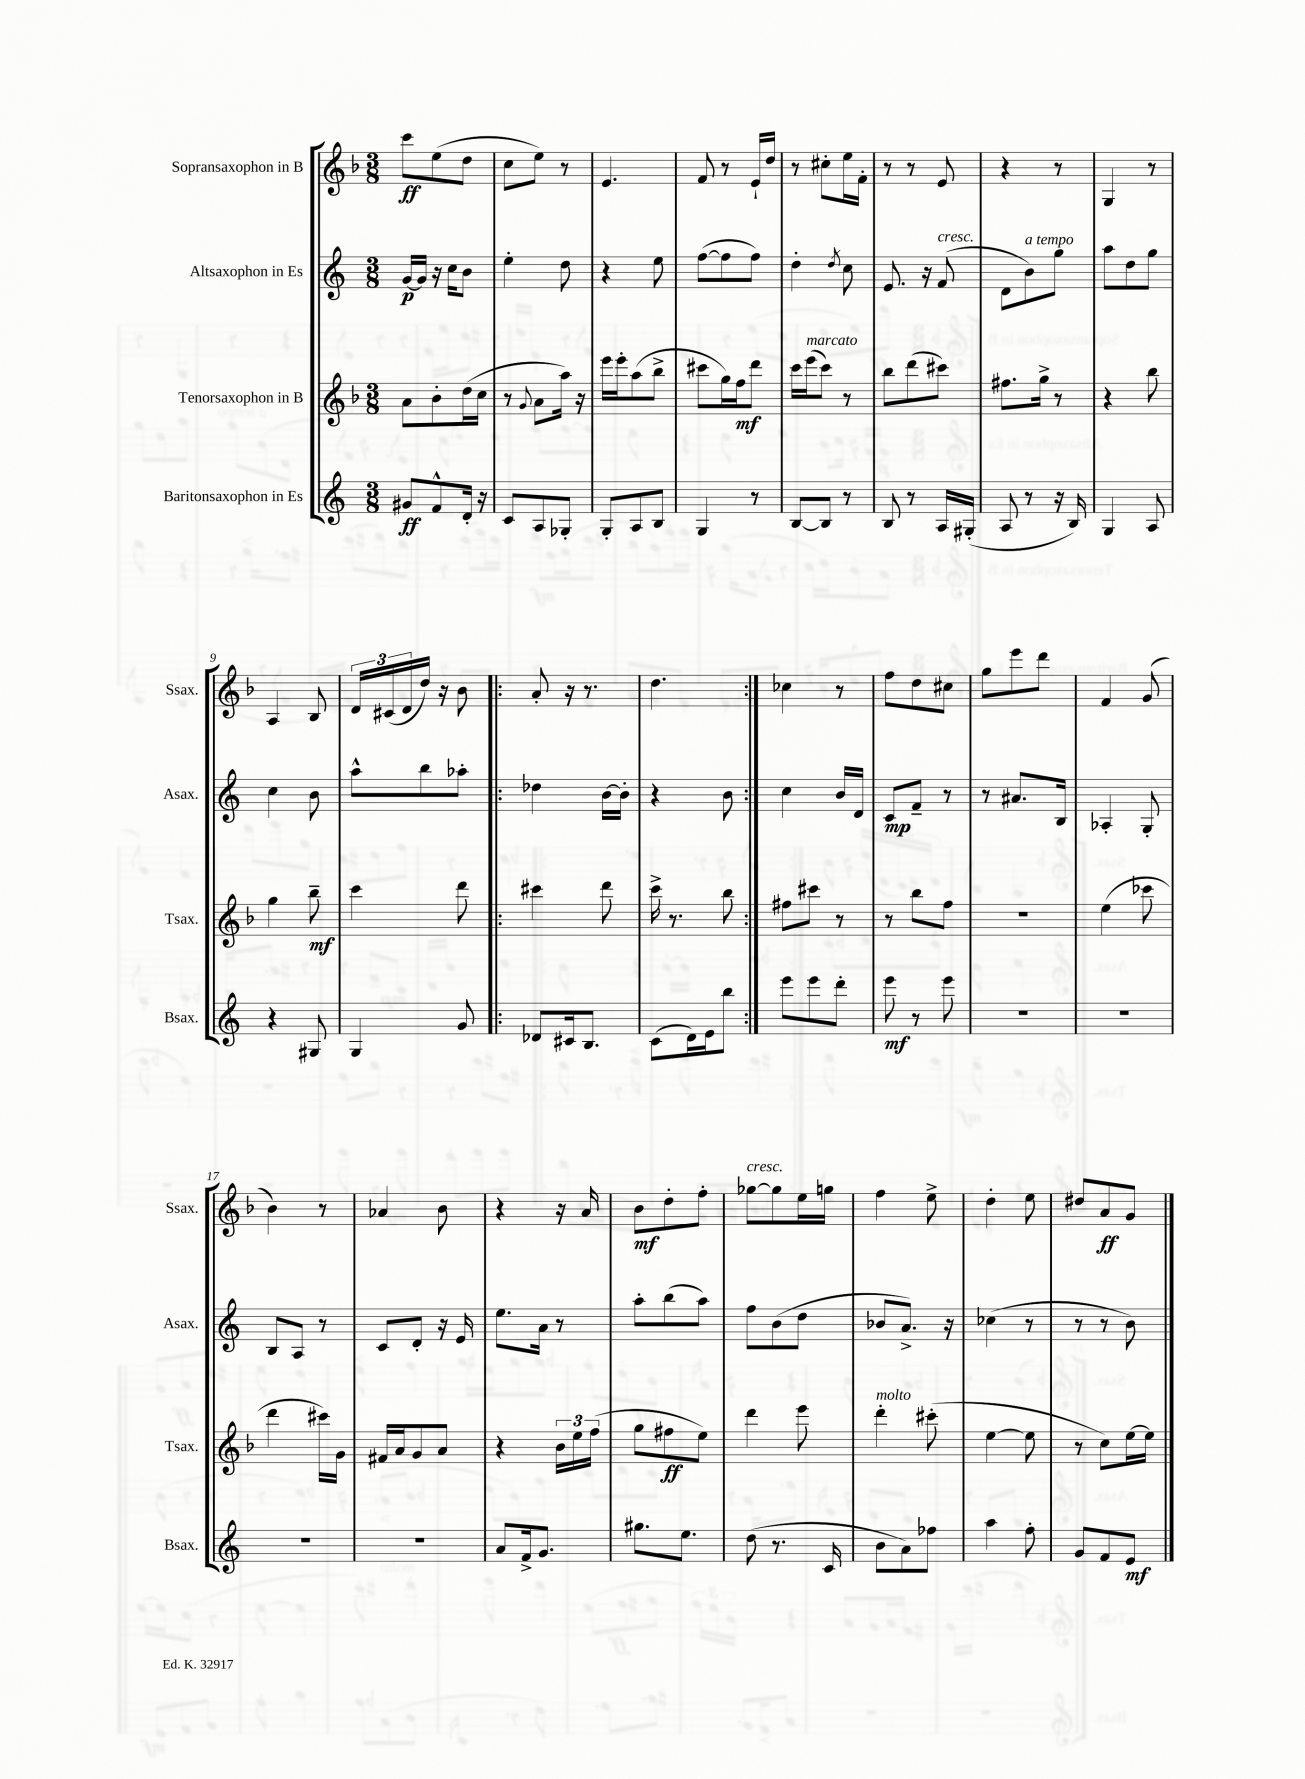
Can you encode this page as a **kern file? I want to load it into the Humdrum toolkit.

**kern	**kern	**kern	**kern
*staff4	*staff3	*staff2	*staff1
*clefG2	*clefG2	*clefG2	*clefG2
*k[]	*k[b-]	*k[]	*k[b-]
*M3/8	*M3/8	*M3/8	*M3/8
8g#/L	8a\L	[16g/LL	8ccc\L
.	.	16g/]JJ	.
8f^^/	8b-'\	16r	(8ee\
.	.	16cc\LK	.
16d'/Jk	(16dd\L	8b\J	8dd\J
16r	16cc\JJ	.	.
=	=	=	=
8c/L	8r	4ee'\	8cc\L
.	8qqg/	.	.
8A/	8a\L	.	8ee\J)
8G-'/J	16aa\Jk)	8dd\	8r
.	16r	.	.
=	=	=	=
8G'/L	16eee\LL	4r	4.e/
.	16eee'\J	.	.
8A/	(8aa\	.	.
8B/J	8bb-^\J	8ee\	.
=	=	=	=
4G/	8ccc#\L	([8ff\L	8f/
.	16gg\L)	8ff\]	8r
.	16ff\J	.	.
8r	8ddd\J	8ff\J)	16e`/LL
.	.	.	16dd/JJ
=	=	=	=
[8B/L	16ccc\LL	4dd'\	8r
.	(16eee\J	.	.
8B/]J	8ccc\J)	.	8cc#'\L
.	.	8qdd/	.
8r	8r	8cc\	16ee\L
.	.	.	16f'\JJ
=	=	=	=
8B/	8bb-\L	8.e/	8r
8r	(8ddd\	.	8r
.	.	16r	.
16A/LL	8ccc#\J)	(8f/	8e/
(16G#'/JJ	.	.	.
=	=	=	=
8A/	8.ff#\L	8d\L	4r
8r	.	8b\)	.
.	16gg^\Jk	.	.
16r	8r	8gg\J	8r
16B/)	.	.	.
=	=	=	=
4G/	4r	8aa\L	4G/
.	.	8dd\	.
8A/	8bb-\	8gg\J	8r
=	=	=	=
4r	4gg\	4cc\	4A/
8G#/	8bb-~\	8b\	8B-/
=	=	=	=
4G/	4ccc\	8aa^^\L	24d/LL
.	.	.	(24c#/
.	.	.	24d/
.	.	8bb\	16dd/JJ)
.	.	.	16r
8g/	8ddd\	8aa-'\J	8b-\
=!|:	=!|:	=!|:	=!|:
8d-/L	4ccc#\	4dd-\	8a'/
16c#/k	.	.	16r
8.B/J	.	.	8.r
.	8ddd\	[16b\LL	.
.	.	16b'\]JJ	.
=	=	=	=
(8c\L	16ccc^\	4r	4.dd\
.	8.r	.	.
16d\L)	.	.	.
16e\J	.	.	.
8bb\J	8bb-\	8b\	.
=:|!	=:|!	=:|!	=:|!
8eee\L	8ff#\L	4cc\	4cc-\
8eee\	8ccc#\J	.	.
8ddd'\J	8r	16b/LL	8r
.	.	16d/JJ	.
=	=	=	=
8eee\	8r	8c/L	8ff\L
8r	8bb-\L	8f~/J	8dd\
8eee\	8ff\J	8r	8cc#\J
=	=	=	=
4.r	4.r	8r	8gg\L
.	.	8.a#/L	8eee\
.	.	.	8ddd\J
.	.	16B/Jk	.
=	=	=	=
4.r	(4ee\	4A-'/	4f/
.	8ccc-\	8G'/	(8g/
=	=	=	=
4.r	4ddd\	8B/L	4b-\)
.	.	8A/J	.
.	16ccc#\LL)	8r	8r
.	16g\JJ	.	.
=	=	=	=
4.r	16f#/LL	8c/L	4a-/
.	16a/J	.	.
.	8g/	8d'/J	.
.	8a/J	16r	8b-\
.	.	16e/	.
=	=	=	=
8a/L	4r	8.ee\L	4r
16f^/k	.	.	.
8.g/J	.	16a\Jk	.
.	24b-\LL	8r	16r
.	24ee\	.	.
.	.	.	16a/
.	(24ff\JJ	.	.
=	=	=	=
8.gg#\L	8gg\L	8aa'\L	8b-\L
.	8ff#\	(8bb\	8dd'\
8.ee\J	.	.	.
.	8ee\J)	8aa\J)	8ff'\J
=	=	=	=
(8dd\	4ddd\	8ff\L	[8gg-\L
8.r	.	(8b\	8gg-\]
.	8eee\	8dd\J	16ee\L
16c/	.	.	16gg\JJ
=	=	=	=
8b\L	4ddd'\	8b-/L	4ff\
8a\)	.	8.a^/J)	.
8ff-\J	(8ccc#'\	.	8ee^\
.	.	16r	.
=	=	=	=
4aa\	[4ee\	(4cc-\	4dd'\
8ff'\	8ee\]	8r	8ee\
=	=	=	=
8g/L	8r	8r	8dd#/L
8f/	8cc\L)	8r	8a/
8e/J	[16ee\L	8b\)	8g/J
.	16ee\]JJ	.	.
==	==	==	==
*-	*-	*-	*-
